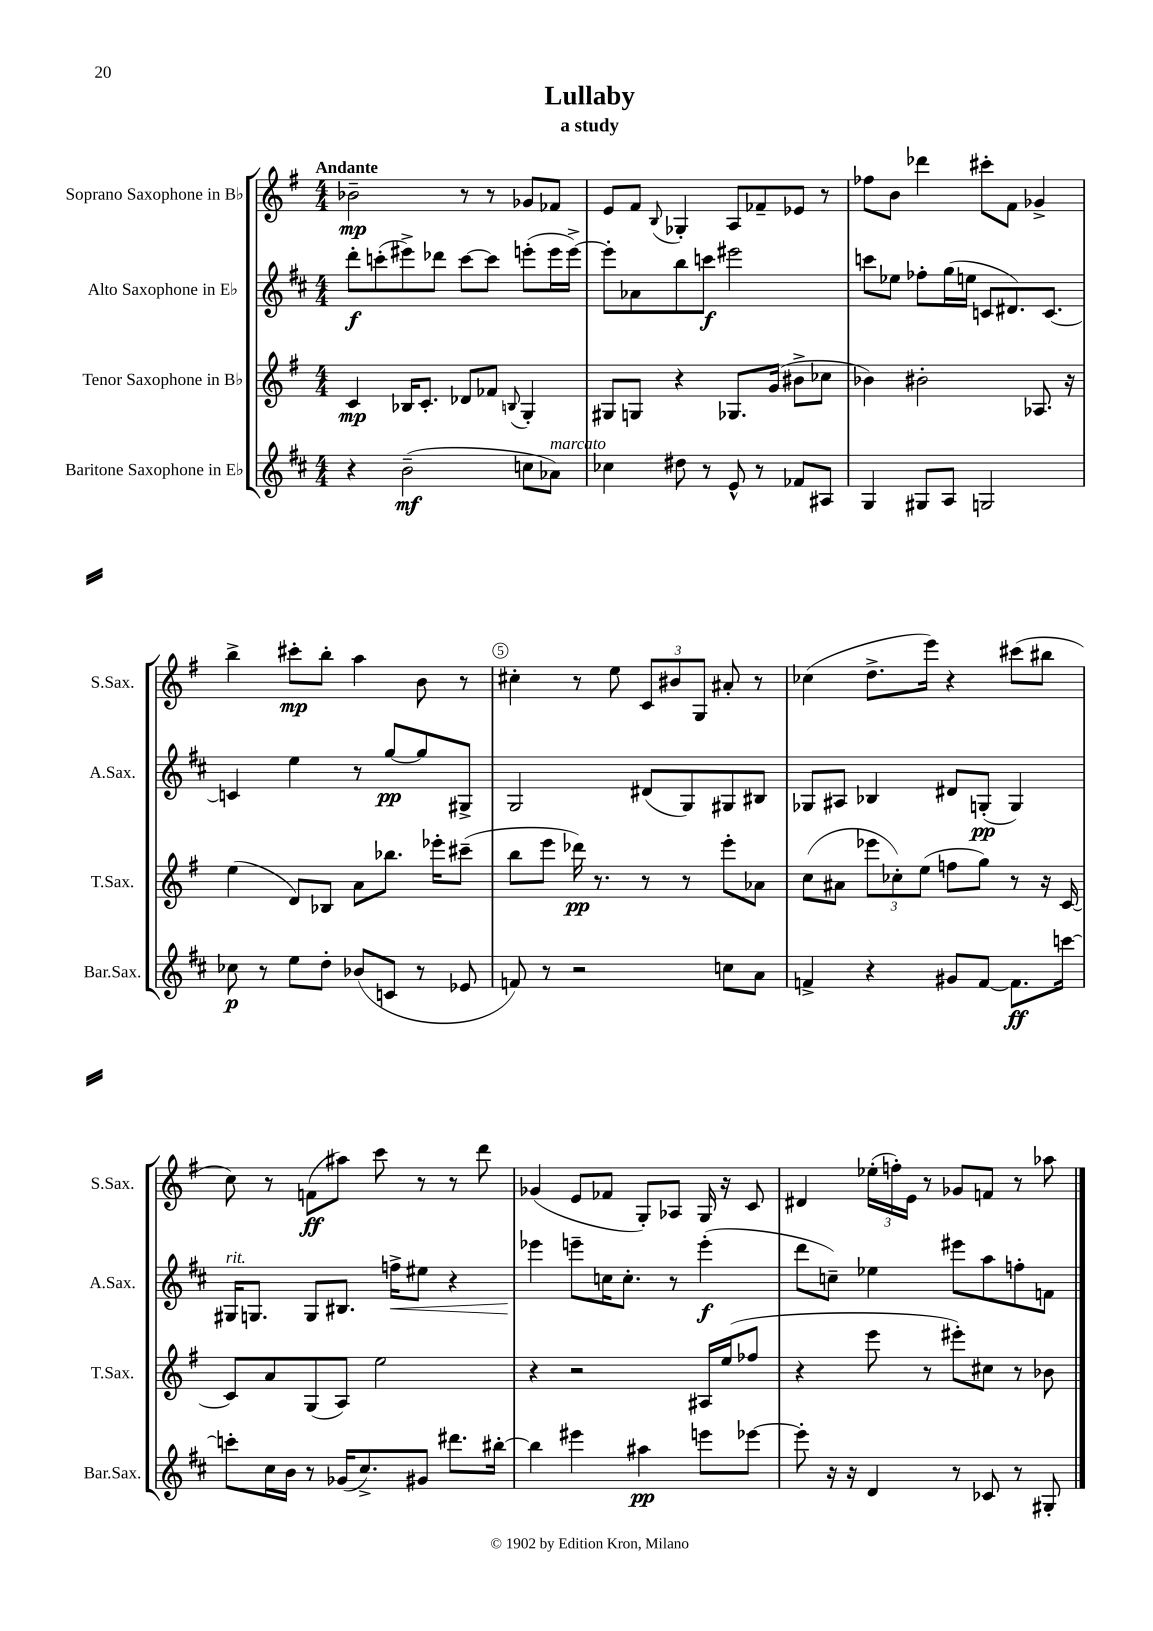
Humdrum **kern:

**kern	**dynam	**kern	**dynam	**kern	**dynam	**kern	**dynam
*part4	*part4	*part3	*part3	*part2	*part2	*part1	*part1
*staff4	*staff4	*staff3	*staff3	*staff2	*staff2	*staff1	*staff1
*I"Baritone Saxophone in E♭	*	*I"Tenor Saxophone in B♭	*	*I"Alto Saxophone in E♭	*	*I"Soprano Saxophone in B♭	*
*I'Bar.Sax.	*	*I'T.Sax.	*	*I'A.Sax.	*	*I'S.Sax.	*
*clefG2	*	*clefG2	*	*clefG2	*	*clefG2	*
*k[f#c#]	*	*k[f#]	*	*k[f#c#]	*	*k[f#]	*
*M4/4	*	*M4/4	*	*M4/4	*	*M4/4	*
=1	=1	=1	=1	=1	=1	=1	=1
!	!	!	!	!	!	!LO:TX:a:B:t=Andante	!
4r	.	4c/	mp	8ddd'\L	f	2b-X~\	mp
.	.	.	.	(8cccn'\	.	.	.
(2b~\	mf	16B-X/KL	.	8eee#X^\)	.	.	.
.	.	8.c'/J	.	.	.	.	.
.	.	.	.	8ddd-X\J	.	.	.
.	.	8d-X/L	.	[8ccc\L	.	8r	.
.	.	8f-X/J	.	8ccc\J]	.	8r	.
.	.	8qqBn/	.	.	.	.	.
8ccn\L	.	4G'/	.	(8eeen'\L	.	8g-X/L	.
!LO:TX:a:i:t=marcato	!	!	!	!	!	!	!
8a-X\J)	.	.	.	16eee\L	.	8f-X/J	.
.	.	.	.	[16eee^\JJ)	.	.	.
=2	=2	=2	=2	=2	=2	=2	=2
4cc-X\	.	8G#X/L	.	8eee'\L]	.	8e/L	.
.	.	8Gn/J	.	8a-X\	.	8f#/J	.
.	.	.	.	.	.	8qqB/	.
8dd#X\	.	4r	.	8bb\	.	4G-X'/	.
8r	.	.	.	8cccn\J	f	.	.
8e^^/	.	8.G-X/L	.	2eee#X\	.	8A/L	.
8r	.	.	.	.	.	8f-X~/	.
.	.	(16g/Jk	.	.	.	.	.
8f-X/L	.	8b#X^\L	.	.	.	8e-X/J	.
8A#X/J	.	8cc-X\J	.	.	.	8r	.
=3	=3	=3	=3	=3	=3	=3	=3
4G/	.	4b-X\)	.	8cccn\L	.	8ff-X\L	.
.	.	.	.	8ee-X\J	.	8b\J	.
8G#X/L	.	2b#X'\	.	8ff-X'\L	.	4ddd-X\	.
8A/J	.	.	.	(16gg\L	.	.	.
.	.	.	.	16een\JJ	.	.	.
2Gn/	.	.	.	8cn/L	.	8ccc#X'\L	.
.	.	.	.	8.d#X/)	.	8f#\J	.
.	.	8.A-X/	.	.	.	4g-X^/	.
.	.	.	.	[8.c/J	.	.	.
.	.	16r	.	.	.	.	.
!!LO:LB:g=z
=4	=4	=4	=4	=4	=4	=4	=4
8cc-X\	p	(4ee\	.	4cn/]	.	4bb^\	.
8r	.	.	.	.	.	.	.
8ee\L	.	8d/L)	.	4ee\	.	8ccc#X'\L	mp
8dd'\J	.	8B-X/J	.	.	.	8bb'\J	.
(8b-X/L	.	8a\L	.	8r	.	4aa\	.
8cn/J	.	8.bb-X\J	.	[8gg/L	pp	.	.
8r	.	.	.	8gg/]	.	8b\	.
.	.	16eee-X'\KL	.	.	.	.	.
8e-X/	.	(8ccc#X~\J	.	8G#X^/J	.	8r	.
=5	=5	=5	=5	=5	=5	=5	=5
8fn/)	.	8bb\L	.	2G/	.	4cc#X'\	.
8r	.	8eee\J	.	.	.	.	.
2r	.	16ddd-X\)	pp	.	.	8r	.
.	.	8.r	.	.	.	.	.
.	.	.	.	.	.	8ee\	.
.	.	8r	.	(8d#X/L	.	12c/L	.
.	.	.	.	.	.	12b#X/	.
.	.	8r	.	8G/)	.	.	.
.	.	.	.	.	.	12G/J	.
8ccn\L	.	8eee'\L	.	8G#X/	.	8a#X'/	.
8a\J	.	8a-X\J	.	8B#X/J	.	8r	.
=6	=6	=6	=6	=6	=6	=6	=6
4fn^/	.	(8cc\L	.	8G-X/L	.	(4cc-X\	.
.	.	8a#X\J	.	8A#X/J	.	.	.
4r	.	12eee-X\L	.	4B-X/	.	8.dd^\L	.
.	.	12cc-X'\)	.	.	.	.	.
.	.	(12ee\J	.	.	.	.	.
.	.	.	.	.	.	16eee\Jk)	.
8g#X/L	.	8ffn\L	.	8d#X/L	.	4r	.
[8f/J	.	8gg\J)	.	(8Gn'/J	pp	.	.
8.f\L]	ff	8r	.	4G/)	.	(8ccc#X\L	.
.	.	16r	.	.	.	8bb#X\J	.
[16cccn\Jk	.	[16c/	.	.	.	.	.
!!LO:LB:g=z
=7	=7	=7	=7	=7	=7	=7	=7
!	!	!	!	!LO:TX:a:i:t=rit.	!	!	!
8cccn'\L]	.	8c/L]	.	16G#X/KL	.	8cc\)	.
.	.	.	.	8.Gn/J	.	.	.
16cc#\L	.	8a/	.	.	.	8r	.
16b\JJ	.	.	.	.	.	.	.
8r	.	(8G/	.	8G/L	.	(8fn\L	ff
(16g-X/KL	.	8A/J)	.	8.B#X/J	.	8aa#X\J)	.
8.cc#^/)	.	.	.	.	.	.	.
.	.	2ee\	.	.	.	8ccc\	.
!	!	!	!	!	!LO:HP:b	!	!
.	.	.	.	16ffn^\KL	<	.	.
8g#X/J	.	.	.	8ee#X\J	.	8r	.
8.ddd#X\L	.	.	.	4r	.	8r	.
.	.	.	.	.	.	8ddd\	.
[16bb#X'\Jk	.	.	.	.	.	.	.
=8	=8	=8	=8	=8	=8	=8	=8
4bb#\]	.	4r	.	4eee-X\	.	(4g-X/	.
4eee#X\	.	2r	.	8eeen~\L	[	8e/L	.
.	.	.	.	16ccn\K	.	8f-X/J	.
.	.	.	.	8.cc'\J	.	.	.
4aa#X\	pp	.	.	.	.	8G'/L)	.
.	.	.	.	8r	.	8A-X/J	.
8eeen\L	.	16A#X/LL	.	(4eee'\	f	16G/	.
.	.	(16ee/J	.	.	.	16r	.
[8eee-X\J	.	8ff-X/J	.	.	.	8c/	.
=9	=9	=9	=9	=9	=9	=9	=9
8eee-'\]	.	4r	.	8ddd\L	.	4d#X/	.
16r	.	.	.	8ccn~\J)	.	.	.
16r	.	.	.	.	.	.	.
4d/	.	8eee\	.	4ee-X\	.	(24ee-X'\LL	.
.	.	.	.	.	.	24ffn'\)	.
.	.	.	.	.	.	24e\JJ	.
.	.	8r	.	.	.	8r	.
8r	.	8eee#X'\L)	.	8eee#X\L	.	8g-X/L	.
8c-X/	.	8cc#X\J	.	8aa\	.	8fn/J	.
8r	.	8r	.	8ffn'\	.	8r	.
8G#X'/	.	8b-X\	.	8fn\J	.	8aa-X\	.
==	==	==	==	==	==	==	==
*-	*-	*-	*-	*-	*-	*-	*-
